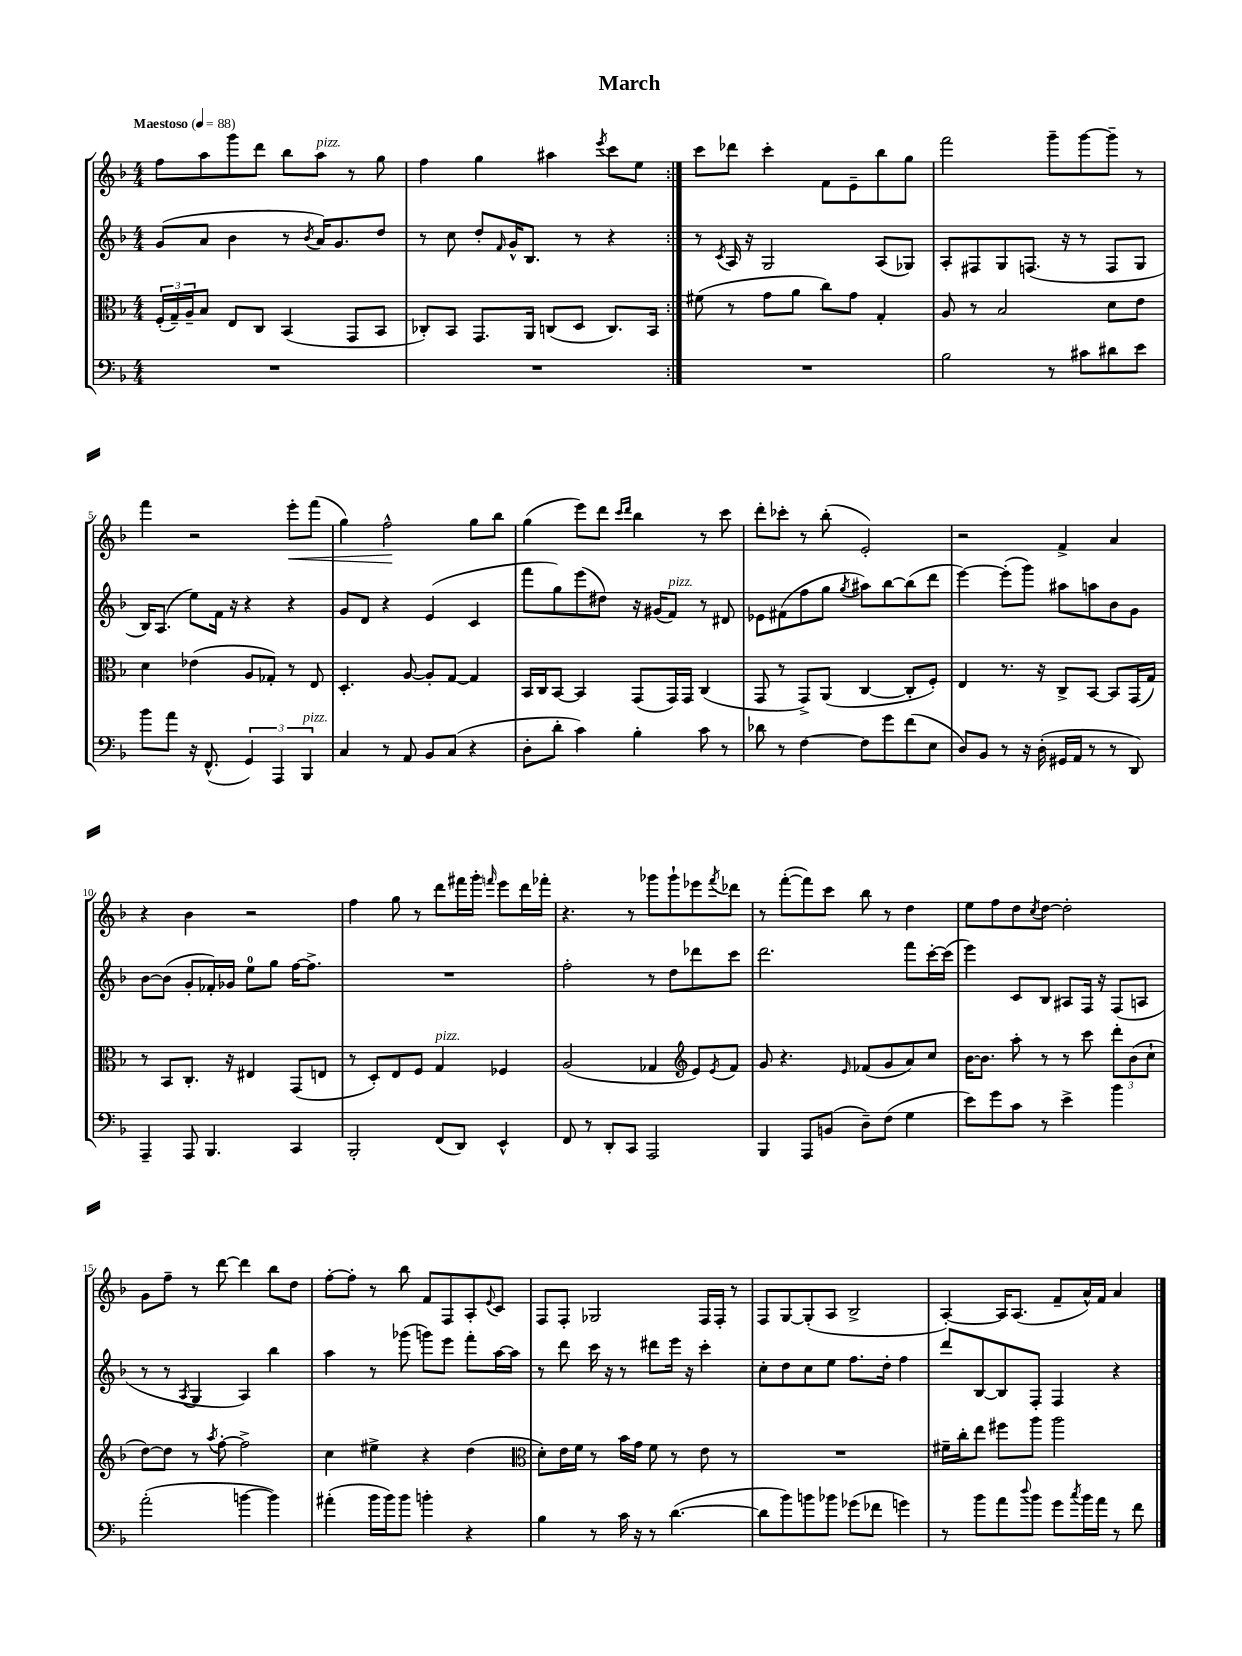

**kern	**kern	**kern	**kern
*staff4	*staff3	*staff2	*staff1
*clefF4	*clefC3	*clefG2	*clefG2
*k[b-]	*k[b-]	*k[b-]	*k[b-]
*M4/4	*M4/4	*M4/4	*M4/4
*MM88	*MM88	*MM88	*MM88
1r	(24F'/LL	(8g/L	8ff\L
.	24G~/)	.	.
.	24A~/J	.	.
.	8B-/J	8a/J	8aa\
.	8E/L	4b-\	8ggg\
.	8C/J	.	8ddd\J
.	(4BB-/	8r	8bb-\L
.	.	8qb-/	.
.	.	16a/LK)	8aa\J
.	.	8.g/	.
.	8GG/L	.	8r
.	8BB-/J	8dd/J	8gg\
=	=	=	=
1r	8C-'/L)	8r	4ff\
.	8BB-/J	8cc\	.
.	8.GG/L	8dd'/L	4gg\
.	.	16qqf/	.
.	.	16g^^/K	.
.	16AA/Jk	8.B-/J	.
.	(8C/L	.	4aa#\
.	8D/J	8r	.
.	.	.	8qeee/
.	8.C/L)	4r	8ccc\L
.	.	.	8ee\J
.	16BB-/Jk	.	.
=:|!	=:|!	=:|!	=:|!
1r	(8f#\	8r	8ccc\L
.	.	8qc/	.
.	8r	16A/	8ddd-\J
.	.	16r	.
.	8g\L	2G/	4ccc'\
.	8a\J	.	.
.	8cc\L)	.	8f\L
.	8g\J	.	8e~\
.	4G'/	(8A/L	8bb-\
.	.	8G-/J)	8gg\J
=	=	=	=
2B-\	8A/	8A'/L	2fff\
.	8r	8F#/	.
.	2B-/	8G/	.
.	.	(8.F/J	.
8r	.	.	8ggg~\L
.	.	16r	.
8c#\L	.	8r	[8ggg\
8d#\	8d\L	8F/L	8ggg~\]J
8e\J	8e\J	8G/J	8r
=	=	=	=
8b-\L	4d\	16B-/LK)	4fff\
.	.	(8.A/J	.
8a\J	.	.	.
16r	(4e-\	8ee\L)	2r
(8.FF^^/	.	.	.
.	.	16f\Jk	.
.	.	16r	.
6GG/)	8A/L	4r	.
.	8G-'/J)	.	.
6AAA/	.	.	.
.	8r	4r	8eee'\L
6BBB-/	.	.	.
.	8E/	.	(8fff\J
=	=	=	=
4C/	4.D'/	8g/L	4gg\)
.	.	8d/J	.
8r	.	4r	2ff^^\
8AA/	[8A/	.	.
8BB-/L	8A'/]L	(4e/	.
(8C/J	[8G/J	.	.
4r	4G/]	4c/	8gg\L
.	.	.	8bb-\J
=	=	=	=
8D'\L	16BB-/LL	8fff\L	(4gg\
.	16C/J	.	.
8d'\J	[8BB-/J	8gg\)	.
4c\)	4BB-/]	(8eee\	8eee\L)
.	.	8dd#\J)	8ddd\J
.	.	.	16qqccc/LL
.	.	.	16qqddd/JJ
4B-'\	(8GG/L	16r	4bb-\
.	.	(16g#/LK	.
.	16GG/L)	8f/J)	.
.	16GG/JJ	.	.
8c\	(4C/	8r	8r
8r	.	8d#/	8ccc\
=	=	=	=
8d-\	8GG/	8e-\L	8ddd'\L
8r	8r	(8f#\	8ccc-'\J
[4F\	8GG^/L)	8ff\	8r
.	(8AA/J	8gg\J	(8bb-'\
.	.	8qgg/	.
8F\]L	[4C/	8aa#\L)	2e'/)
8g\	.	[8bb-\	.
(8f\	8C'/]L	(8bb-\]	.
8E\J	8F'/J)	8ddd\J	.
=	=	=	=
8D/L)	4E/	[4eee\)	2r
8BB-/J	.	.	.
8r	8.r	(8eee'\]L	.
16r	.	8ggg\J)	.
(16D'\	16r	.	.
16GG#/LL	8C^/L	8aa#\L	4f^/
16AA/JJ	.	.	.
8r	[8BB-/J	8aa\	.
8r	8BB-/]L	8b-\	4a/
8DD/)	(16GG/L	8g\J	.
.	16G/JJ)	.	.
=	=	=	=
4AAA~/	8r	[8b-\L	4r
.	8BB-/L	(8b-\]J	.
8AAA/	8.C'/J	8g'/L	4b-\
4.BBB-/	.	16f-'/L)	.
.	16r	16g-/JJ	.
.	4E#/	8ee\L	2r
.	.	8gg\J	.
4CC/	(8GG/L	[16ff\LK	.
.	.	8.ff^\]J	.
.	8E/J	.	.
=	=	=	=
2BBB-'/	8r	1r	4ff\
.	8D'/L)	.	.
.	8E/	.	8gg\
.	8F/J	.	8r
(8FF/L	4G/	.	8ddd\L
8DD/J)	.	.	16fff#\L
.	.	.	16ggg'\JJ
.	.	.	16qqfff/
4EE^^/	4F-/	.	8eee\L
.	.	.	16ddd\L
.	.	.	16fff-'\JJ
=	=	=	=
8FF/	(2A/	2ff'\	4.r
8r	.	.	.
8DD'/L	.	.	.
8CC/J	.	.	8r
2AAA/	4G-/	8r	8ggg-\L
.	.	8dd\L	8ggg-`\
*	*clefG2	*	*
.	8e/L)	8ddd-\	8eee-\
.	8qe/	.	8qfff/
.	8f/J	8ccc\J	8ddd-\J
=	=	=	=
4BBB-/	8g/	2.ddd\	8r
.	4.r	.	([8fff'\L
8AAA/L	.	.	8fff\])
(8BB/J	.	.	8ccc\J
.	16qqe/	.	.
8D~\L)	(8f-/L	.	8bb-\
(8F\J	8g/	.	8r
4G\	8a/)	8fff\L	4dd\
.	8cc/J	[16ccc'\L	.
.	.	(16ccc\]JJ	.
=	=	=	=
8e\L)	[16b-\LK	4eee\)	8ee\L
.	8.b-\]J	.	.
8g\	.	.	8ff\
8c\J	8aa'\	8c/L	8dd\
.	.	.	8qcc/
8r	8r	8B-/J	[8dd\J
4e^\	8r	8A#/L	2dd'\]
.	8ccc\	16F/Jk	.
.	.	16r	.
4b-\	12ddd'\L	(8F/L	.
.	(12b-\	.	.
.	.	8A/J	.
.	12cc`\J	.	.
=	=	=	=
(2a'\	[8dd\L)	8r	8g\L
.	8dd\]J	8r	8ff~\J
.	.	8qA/	.
.	8r	4G/	8r
.	8qaa/	.	.
.	[8ff'\	.	[8ddd\
[4b\	2ff^\]	4A/)	4ddd\]
4b\])	.	4bb-\	8bb-\L
.	.	.	8dd\J
=	=	=	=
(4a#'\	4cc\	4aa\	[8ff'\L
.	.	.	8ff'\]J
16b-\LL	4ee#^\	8r	8r
16b-\J)	.	.	.
8b-\J	.	(8ggg-\	8bb-\
4b'\	4r	8ggg\L)	8f/L
.	.	8eee\J	8F/
4r	(4dd\	8fff'\L	8A'/
.	.	.	8qqe/
.	.	[16aa\L	8c/J
.	.	16aa\]JJ	.
=	=	=	=
*	*clefC3	*	*
4B-\	8d'\L)	8r	8F/L
.	16e\L	8ddd\	8F'/J
.	16f\JJ	.	.
8r	8r	16ccc\	2G-/
.	.	16r	.
16c\	16b-\LL	8r	.
16r	16g\JJ	.	.
8r	8f\	8ddd#\L	.
([4.d\	8r	16eee\Jk	.
.	.	16r	.
.	8e\	4ccc'\	16F/LL
.	.	.	16F'/JJ
.	8r	.	8r
=	=	=	=
8d\]L	1r	8cc'\L	8F/L
8b-\)	.	8dd\	[8G/
8b\	.	8cc\	(8G'/]
8b-\J	.	8ee\J	8A/J
(8g-\L	.	8.ff\L	2B-^/
8f-\J	.	.	.
.	.	16dd'\Jk	.
4g\)	.	4ff\	.
=	=	=	=
8r	16f#~\LL	8ddd/L	[4A'/)
.	16cc'\J	.	.
8b-\L	8ee\J	[8B-/	.
8a\	8ff#\L	8B-/]	16A/]LK
.	.	.	(8.A/J
8qqdd/	.	.	.
8b-\J	8aa\J	8F'/J	.
8g\L	2aa\	4F/	8f~/L
8qcc/	.	.	.
16b-\L	.	.	16a^^/L)
16a\JJ	.	.	16f/JJ
8r	.	4r	4a/
8f\	.	.	.
==	==	==	==
*-	*-	*-	*-
